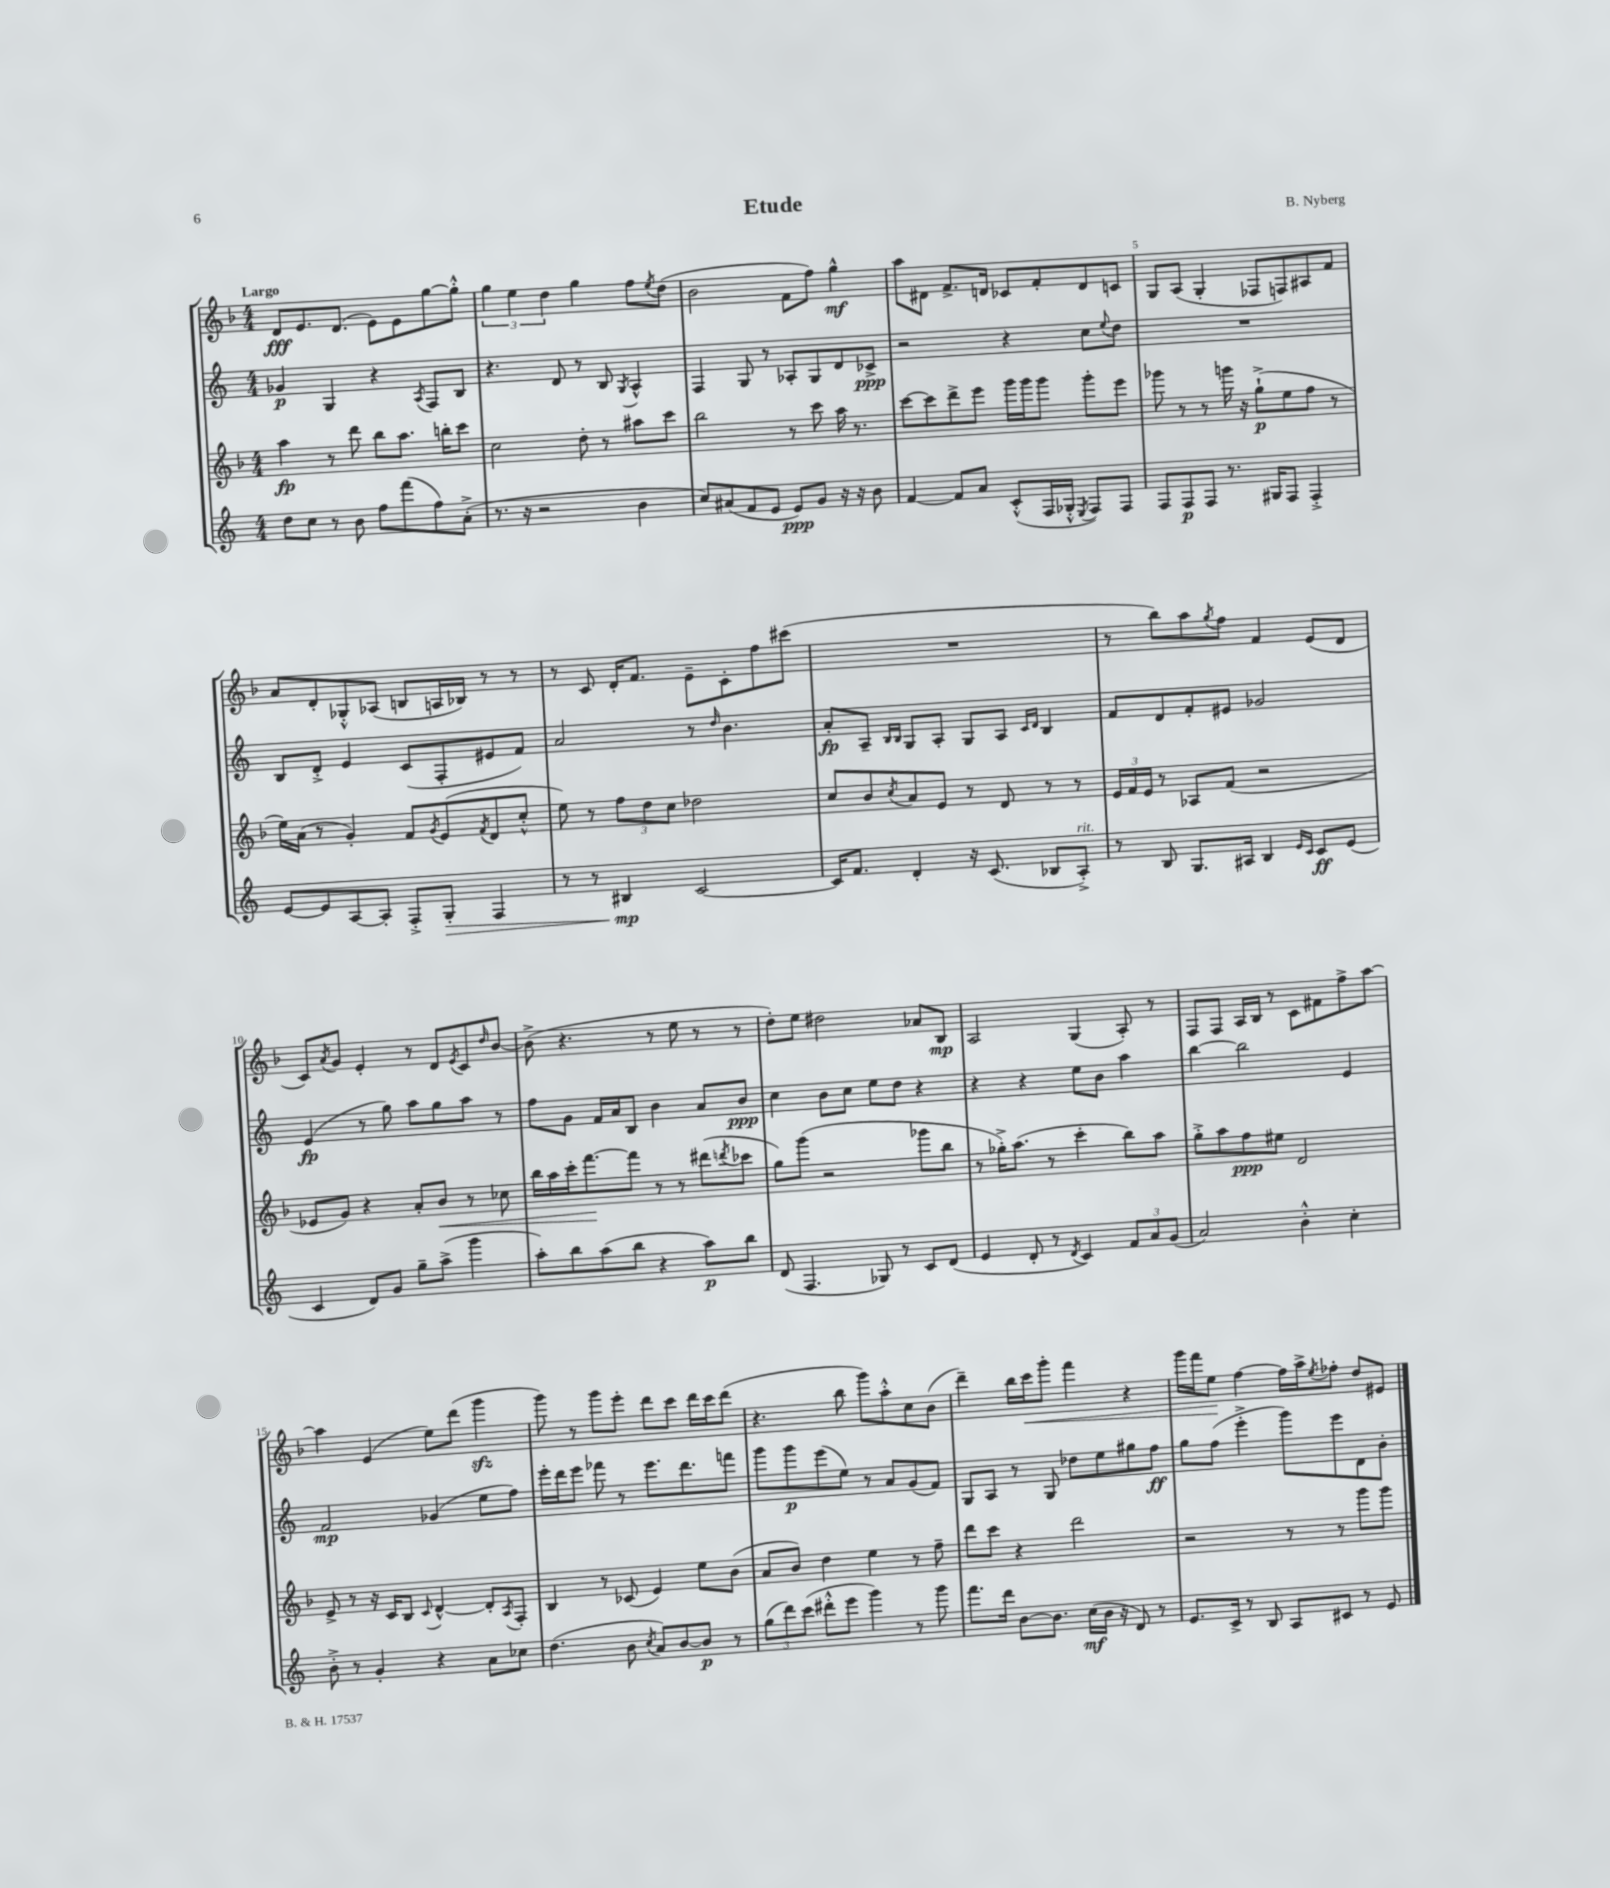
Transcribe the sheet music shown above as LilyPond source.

\header { title = "Etude" composer = "B. Nyberg" }
<<
\new StaffGroup <<
\new Staff = "s0" {
    \clef treble \key f \major \numericTimeSignature \time 4/4 \tempo "Largo"
    d'8\fff e'8. d'8.( e'8) e'8 g''8~ g''8-.-^ |
    \tuplet 3/2 { g''4 e''4 d''4 } g''4 f''8 \acciaccatura { e''8 } d''8( |
    bes'2 f'8 f''8) g''4-^\mf |
    a''8 dis'8 f'8.-> d'16 ces'8 f'8-. d'8 c'8 |
    g8 a8( g4-. fes8 f8) ais8 f'8 |
    a'8 d'8-. ges8-.-^ aes8( b8 a16 bes16) r8 r8 |
    r8 c'8 d'16-. f'8. e'8-- c'8-. f''8 cis'''8( |
    R1 |
    r8 bes''8) a''8 \acciaccatura { g''8 } f''8 f'4 e'8( d'8 |
    c'8) \acciaccatura { a'8 } g'8 e'4-. r8 d'8 \acciaccatura { e'8 } c'8 \grace { d''16 } bes'8~ |
    bes'8->( r4. r8 e''8 r8 r8 |
    d''8-.) e''8 dis''2 aes'8 bes8\mp |
    a2 g4( a8-.) r8 |
    f8 f8 a16 bes16 r8 c'8 fis'8 f''8-> a''8~ |
    a''4 e'4( e''8) d'''8( g'''4\sfz |
    g'''8) r8 g'''8 e'''8-. d'''8 c'''8 d'''16 c'''16 d'''8( |
    r4. bes''8 g'''8) a''8-.-^ c''8 bes'8( |
    d'''4--) bes''16 c'''16\< g'''8-. f'''4 r4 |
    g'''16 f'''16 e''8\! f''4~ f''16 a''16-> \acciaccatura { e''8 } fes''8-. d''8 eis'8 \bar "|." |
}
\new Staff = "s1" {
    \clef treble \key c \major \numericTimeSignature \time 4/4
    ges'4\p g4 r4 \acciaccatura { a8 } f8 b8 |
    r4. d'8 r8 b8 \acciaccatura { g8 } a4-^ |
    f4 g8 r8 aes8-. g8 d'8 ces'8->\ppp |
    r2 r4 c''8 \appoggiatura { e''8 } d''8 |
    R1 |
    b8 d'8-.-> e'4 c'8( f8-. eis'8 f'8) |
    a'2 r8 \grace { d''16 } b'4. |
    a'8-.\fp a8-- \grace { b16 b16 } g8 a8-. g8 a8 \grace { c'16 d'16 } b4 |
    f'8 d'8 f'8-. eis'8 ges'2 |
    e'4\fp( r8 g''8) a''8 g''8 a''8 r8 |
    f''8 g'8 f'16 a'16 b8 b'4 a'8 b'8\ppp |
    c''4 b'8 c''8 e''8 d''8 r4 |
    r4 r4 e''8 b'8 a''4 |
    b''4~ b''2 e'4 |
    f'2\mp ges'4( e''8 f''8) |
    e'''16-. d'''16 e'''8 fes'''8 r8 e'''8. d'''8. f'''8 |
    g'''8 g'''8\p e'''8( e''8) r8 a'8 g'8( f'8) |
    g8 a8 r8 g8 des''8 e''8 gis''8 f''8\ff |
    g''8 f''8( e'''4-.-> g'''8) e'''8 d'8 b'8-. \bar "|." |
}
\new Staff = "s2" {
    \clef treble \key f \major \numericTimeSignature \time 4/4
    a''4\fp r8 d'''8 bes''8 a''8. b''16-. c'''8 |
    c''2 d''8-. r8 ais''8 c'''8 |
    bes''2 r8 c'''8 a''16 r8. |
    c'''8~ c'''8 d'''8-> e'''8 g'''16 g'''16 g'''8 g'''8-. e'''8 |
    ges'''8 r8 r8 g'''16 r16 g''8-!->\p( e''8 f''8 r8 |
    e''16) a'16( r8 g'4-.) f'8 \acciaccatura { g'8 } e'8( \acciaccatura { f'8 } d'8 c''8-.-^ |
    e''8) r8 \tuplet 3/2 { f''8 d''8 c''8 } des''2 |
    c''8 bes'8 \acciaccatura { c''8 } a'8 e'8 r8 d'8 r8 r8 |
    \tuplet 3/2 { e'16 f'16 e'16 } r8 aes8 f'8( r2 |
    ees'8 g'8) r4 a'8-. bes'8\< r8 ces''8 |
    bes''16 a''16 c'''16-. f'''8.~\! f'''8 r8 r8 dis'''8( \acciaccatura { d'''8 } ces'''8 |
    g''8) g'''8( r2 ges'''8 bes''8 |
    r8 ges''16-.->) a''8.( r8 c'''4-. bes''8) a''8 |
    g''8-.-> a''8 f''8\ppp eis''8 d'2 |
    e'8-> r8 r16 c'16 bes8 \appoggiatura { c'8 } d'4~-^ d'8-. \acciaccatura { a8 } f8-. |
    bes4 r8 ces'8( e'4) e''8 bes'8( |
    a'8 bes'8) d''4 e''4 r8 f''8-- |
    d'''8 c'''8 r4 d'''2 |
    r2 r8 r8 g'''8 g'''8 \bar "|." |
}
\new Staff = "s3" {
    \clef treble \key c \major \numericTimeSignature \time 4/4
    d''8 c''8 r8 b'8 f''8 f'''8( f''8) a'8-.->( |
    r8. r16 r2 b'4 |
    c''8) ais'8( f'8 e'8 e'8\ppp) g'8 r16 r16 b'8 |
    f'4~ f'8 a'8 c'8-.-^( f16 ges16-.-^ \acciaccatura { e8 } f8) f8 |
    f8 f8\p f8 r8. gis16 f8 f4-.-> |
    e'8~ e'8 a8~ a8-. f8-.-> g8-.\> f4 |
    r8 r8 bis4\mp\! c'2~ |
    c'16 f'8. d'4-. r16 c'8.( bes8 a8-.->^\markup { \italic "rit." }) |
    r8 b8 g8. ais16 b4 \grace { e'16 c'16 } c'8\ff e'8( |
    c'4 d'8) g'8 g''8-- a''8->( g'''4 |
    a''8-.) b''8 a''8( b''8 r4 a''8\p) b''8 |
    d'8( f4. ges8) r8 c'8 d'8( |
    e'4 d'8-. r8 \acciaccatura { d'8 } c'4) \tuplet 3/2 { f'8 a'8 g'8( } |
    a'2) b'4-.-^ c''4-. |
    b'8-.-> r8 g'4-. r4 a'8 ces''8 |
    d''4.( b'8 \acciaccatura { c''8 } a'8) b'8~ b'8\p r8 |
    \tuplet 3/2 { g''8( d'''8) c'''8( } dis'''8-.-^ e'''8 g'''4) r8 g'''8 |
    f'''8. d'''16 b'8~ b'8. c''16\mf( b'16 r16 d'8) r8 |
    e'8. c'16-> r8 b8 a8 cis'8 r8 e'8 \bar "|." |
}
>>
>>
\layout { \context { \Score \override BarNumber.break-visibility = ##(#f #t #t) barNumberVisibility = #(every-nth-bar-number-visible 5) } }
